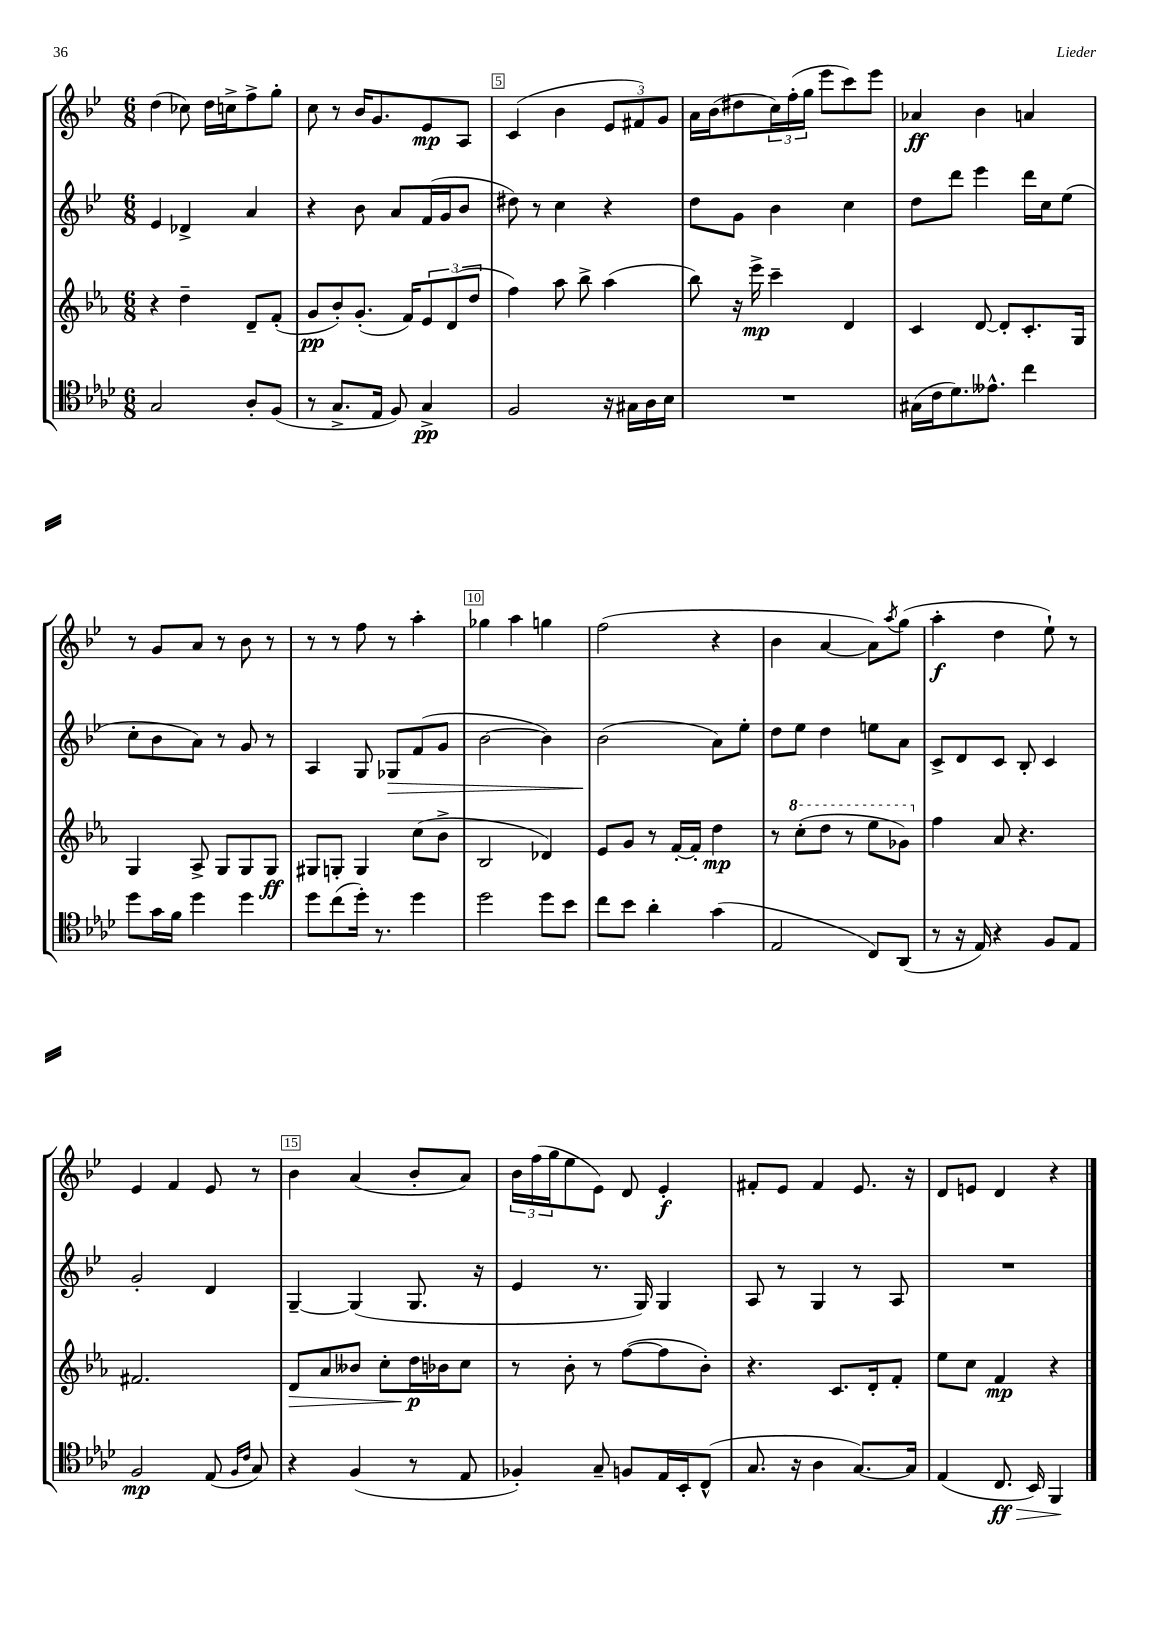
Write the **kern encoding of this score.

**kern	**dynam	**kern	**dynam	**kern	**dynam	**kern	**dynam
*part4	*part4	*part3	*part3	*part2	*part2	*part1	*part1
*staff4	*staff4	*staff3	*staff3	*staff2	*staff2	*staff1	*staff1
*clefC4	*	*clefG2	*	*clefG2	*	*clefG2	*
*k[b-e-a-d-]	*	*k[b-e-a-]	*	*k[b-e-]	*	*k[b-e-]	*
*M6/8	*	*M6/8	*	*M6/8	*	*M6/8	*
=3	=3	=3	=3	=3	=3	=3	=3
2G/	.	4r	.	4e-/	.	(4dd\	.
.	.	4dd~\	.	4d-X^/	.	8cc-X\)	.
.	.	.	.	.	.	16dd\LL	.
.	.	.	.	.	.	16ccn^\J	.
8A-'/L	.	8d~/L	.	4a/	.	8ff^\	.
(8F/J	.	(8f'/J	.	.	.	8gg'\J	.
=4	=4	=4	=4	=4	=4	=4	=4
8r	.	8g/L	pp	4r	.	8cc\	.
8.G^/L	.	8b-'/)	.	.	.	8r	.
.	.	(8.g'/J	.	8b-\	.	16b-/KL	.
16E-/Jk	.	.	.	.	.	8.g/	.
8F/)	.	.	.	8a/L	.	.	.
.	.	16f/KL)	.	.	.	.	.
4G^/	pp	12e-/	.	(16f/L	.	8e-/	mp
.	.	.	.	16g/J	.	.	.
.	.	(12d/	.	.	.	.	.
.	.	.	.	8b-/J	.	8A/J	.
.	.	12dd/J	.	.	.	.	.
=5	=5	=5	=5	=5	=5	=5	=5
2F/	.	4ff\)	.	8dd#X\)	.	(4c/	.
.	.	.	.	8r	.	.	.
.	.	8aa-\	.	4cc\	.	4b-\	.
.	.	8bb-^\	.	.	.	.	.
16r	.	(4aa-\	.	4r	.	12e-/L	.
16G#X\LL	.	.	.	.	.	.	.
.	.	.	.	.	.	12f#X/)	.
16A-\	.	.	.	.	.	.	.
.	.	.	.	.	.	12g/J	.
16B-\JJ	.	.	.	.	.	.	.
=6	=6	=6	=6	=6	=6	=6	=6
2.r	.	8bb-\)	.	8dd\L	.	16a\LL	.
.	.	.	.	.	.	(16b-\J	.
.	.	16r	.	8g\J	.	8dd#X\	.
.	.	16eee-^\	mp	.	.	.	.
.	.	4ccc~\	.	4b-\	.	24cc\L)	.
.	.	.	.	.	.	(24ff'\	.
.	.	.	.	.	.	24gg\JJ	.
.	.	.	.	.	.	8eee-\L	.
.	.	4d/	.	4cc\	.	8ccc\)	.
.	.	.	.	.	.	8eee-\J	.
=7	=7	=7	=7	=7	=7	=7	=7
(16G#X\LL	.	4c/	.	8dd\L	.	4a-X/	ff
16c\J	.	.	.	.	.	.	.
8.d-\)	.	.	.	8ddd\J	.	.	.
.	.	[8d/	.	4eee-\	.	4b-\	.
8.e--X^^\J	.	.	.	.	.	.	.
.	.	8d'/L]	.	.	.	.	.
4cc\	.	8.c'/	.	16ddd\LL	.	4an/	.
.	.	.	.	16cc\J	.	.	.
.	.	.	.	(8ee-\J	.	.	.
.	.	16G/Jk	.	.	.	.	.
!!LO:LB:g=z
=8	=8	=8	=8	=8	=8	=8	=8
8dd-\L	.	4G/	.	8cc'\L	.	8r	.
16g\L	.	.	.	8b-\	.	8g/L	.
16f\JJ	.	.	.	.	.	.	.
4dd-\	.	8A-^/	.	8a\J)	.	8a/J	.
.	.	8G/L	.	8r	.	8r	.
4dd-\	.	8G/	.	8g/	.	8b-\	.
.	.	8G/J	ff	8r	.	8r	.
=9	=9	=9	=9	=9	=9	=9	=9
8dd-\L	.	8G#X/L	.	4A/	.	8r	.
(8cc\	.	8Gn'/J	.	.	.	8r	.
16dd-'\Jk)	.	4G/	.	8G/	.	8ff\	.
8.r	.	.	.	.	.	.	.
!	!	!	!	!	!LO:HP:b	!	!
.	.	.	.	8G-X/L	>	8r	.
4dd-\	.	(8cc\L	.	(8f/	.	4aa'\	.
.	.	8b-^\J	.	8g/J	.	.	.
=10	=10	=10	=10	=10	=10	=10	=10
2dd-\	.	2B-/	.	[2b-\	.	4gg-X\	.
.	.	.	.	.	.	4aa\	.
8dd-\L	.	4d-X/)	.	4b-\])	.	4ggn\	.
8b-\J	.	.	.	.	.	.	.
=11	=11	=11	=11	=11	=11	=11	=11
8cc\L	.	8e-/L	.	(2b-\	.	(2ff\	.
8b-\J	.	8g/J	.	.	.	.	.
4a-'\	.	8r	.	.	.	.	.
.	.	[16f'/LL	.	.	.	.	.
.	.	16f'/JJ]	.	.	.	.	.
(4g\	.	4dd\	mp	8a\L)	]	4r	.
.	.	.	.	8ee-'\J	.	.	.
=12	=12	=12	=12	=12	=12	=12	=12
2E-/	.	8r	.	8dd\L	.	4b-\	.
*	*	*8va	*	*	*	*	*
.	.	(8ccc'\L	.	8ee-\J	.	.	.
.	.	8ddd\J	.	4dd\	.	[4a/	.
.	.	8r	.	.	.	.	.
8C/L)	.	8eee-\L	.	8een\L	.	8a\L])	.
.	.	.	.	.	.	8qaa/	.
(8AA-/J	.	8gg-X\J)	.	8a\J	.	(8gg\J	.
=13	=13	=13	=13	=13	=13	=13	=13
*	*	*X8va	*	*	*	*	*
8r	.	4ff\	.	8c^/L	.	4aa'\	f
16r	.	.	.	8d/	.	.	.
16E-/)	.	.	.	.	.	.	.
4r	.	8a-/	.	8c/J	.	4dd\	.
.	.	4.r	.	8B-'/	.	.	.
8F/L	.	.	.	4c/	.	8ee-`\)	.
8E-/J	.	.	.	.	.	8r	.
!!LO:LB:g=z
=14	=14	=14	=14	=14	=14	=14	=14
2F/	mp	2.f#X/	.	2g'/	.	4e-/	.
.	.	.	.	.	.	4f/	.
(8E-/	.	.	.	4d/	.	8e-/	.
16qqF/LL	.	.	.	.	.	.	.
16qqc/JJ	.	.	.	.	.	.	.
8G/)	.	.	.	.	.	8r	.
=15	=15	=15	=15	=15	=15	=15	=15
!	!	!	!LO:HP:b	!	!	!	!
4r	.	8d/L	>	[4G~/	.	4b-\	.
.	.	8a-/	.	.	.	.	.
(4F/	.	8b--X/J	.	(4G/]	.	(4a/	.
.	.	8cc'\L	.	.	.	.	.
8r	.	16dd\L	p	8.G/	.	8b-'/L	.
.	.	16b-X\J	]	.	.	.	.
8E-/	.	8cc\J	.	.	.	8a/J)	.
.	.	.	.	16r	.	.	.
=16	=16	=16	=16	=16	=16	=16	=16
4F-X'/)	.	8r	.	4e-/	.	24b-\LL	.
.	.	.	.	.	.	(24ff\	.
.	.	.	.	.	.	24gg\J	.
.	.	8b-'\	.	.	.	8ee-\	.
8G~/	.	8r	.	8.r	.	8e-\J)	.
8Fn/L	.	([8ff\L	.	.	.	8d/	.
.	.	.	.	16G/)	.	.	.
16E-/L	.	8ff\]	.	4G/	.	4e-'/	f
16BB-'/J	.	.	.	.	.	.	.
(8C^^/J	.	8b-'\J)	.	.	.	.	.
=17	=17	=17	=17	=17	=17	=17	=17
8.G/	.	4.r	.	8A/	.	8f#X'/L	.
.	.	.	.	8r	.	8e-/J	.
16r	.	.	.	.	.	.	.
4A-\	.	.	.	4G/	.	4f#/	.
.	.	8.c/L	.	.	.	.	.
[8.G/L)	.	.	.	8r	.	8.e-/	.
.	.	16d'/k	.	.	.	.	.
.	.	8f'/J	.	8A/	.	.	.
16G/Jk]	.	.	.	.	.	16r	.
=18	=18	=18	=18	=18	=18	=18	=18
(4E-/	.	8ee-\L	.	2.r	.	8d/L	.
.	.	8cc\J	.	.	.	8en/J	.
!	!LO:HP:b	!	!	!	!	!	!
8.C/	> ff	4f/	mp	.	.	4d/	.
16BB-/)	.	.	.	.	.	.	.
4FF/	.	4r	.	.	.	4r	.
.	]	.	.	.	.	.	.
==	==	==	==	==	==	==	==
*-	*-	*-	*-	*-	*-	*-	*-
